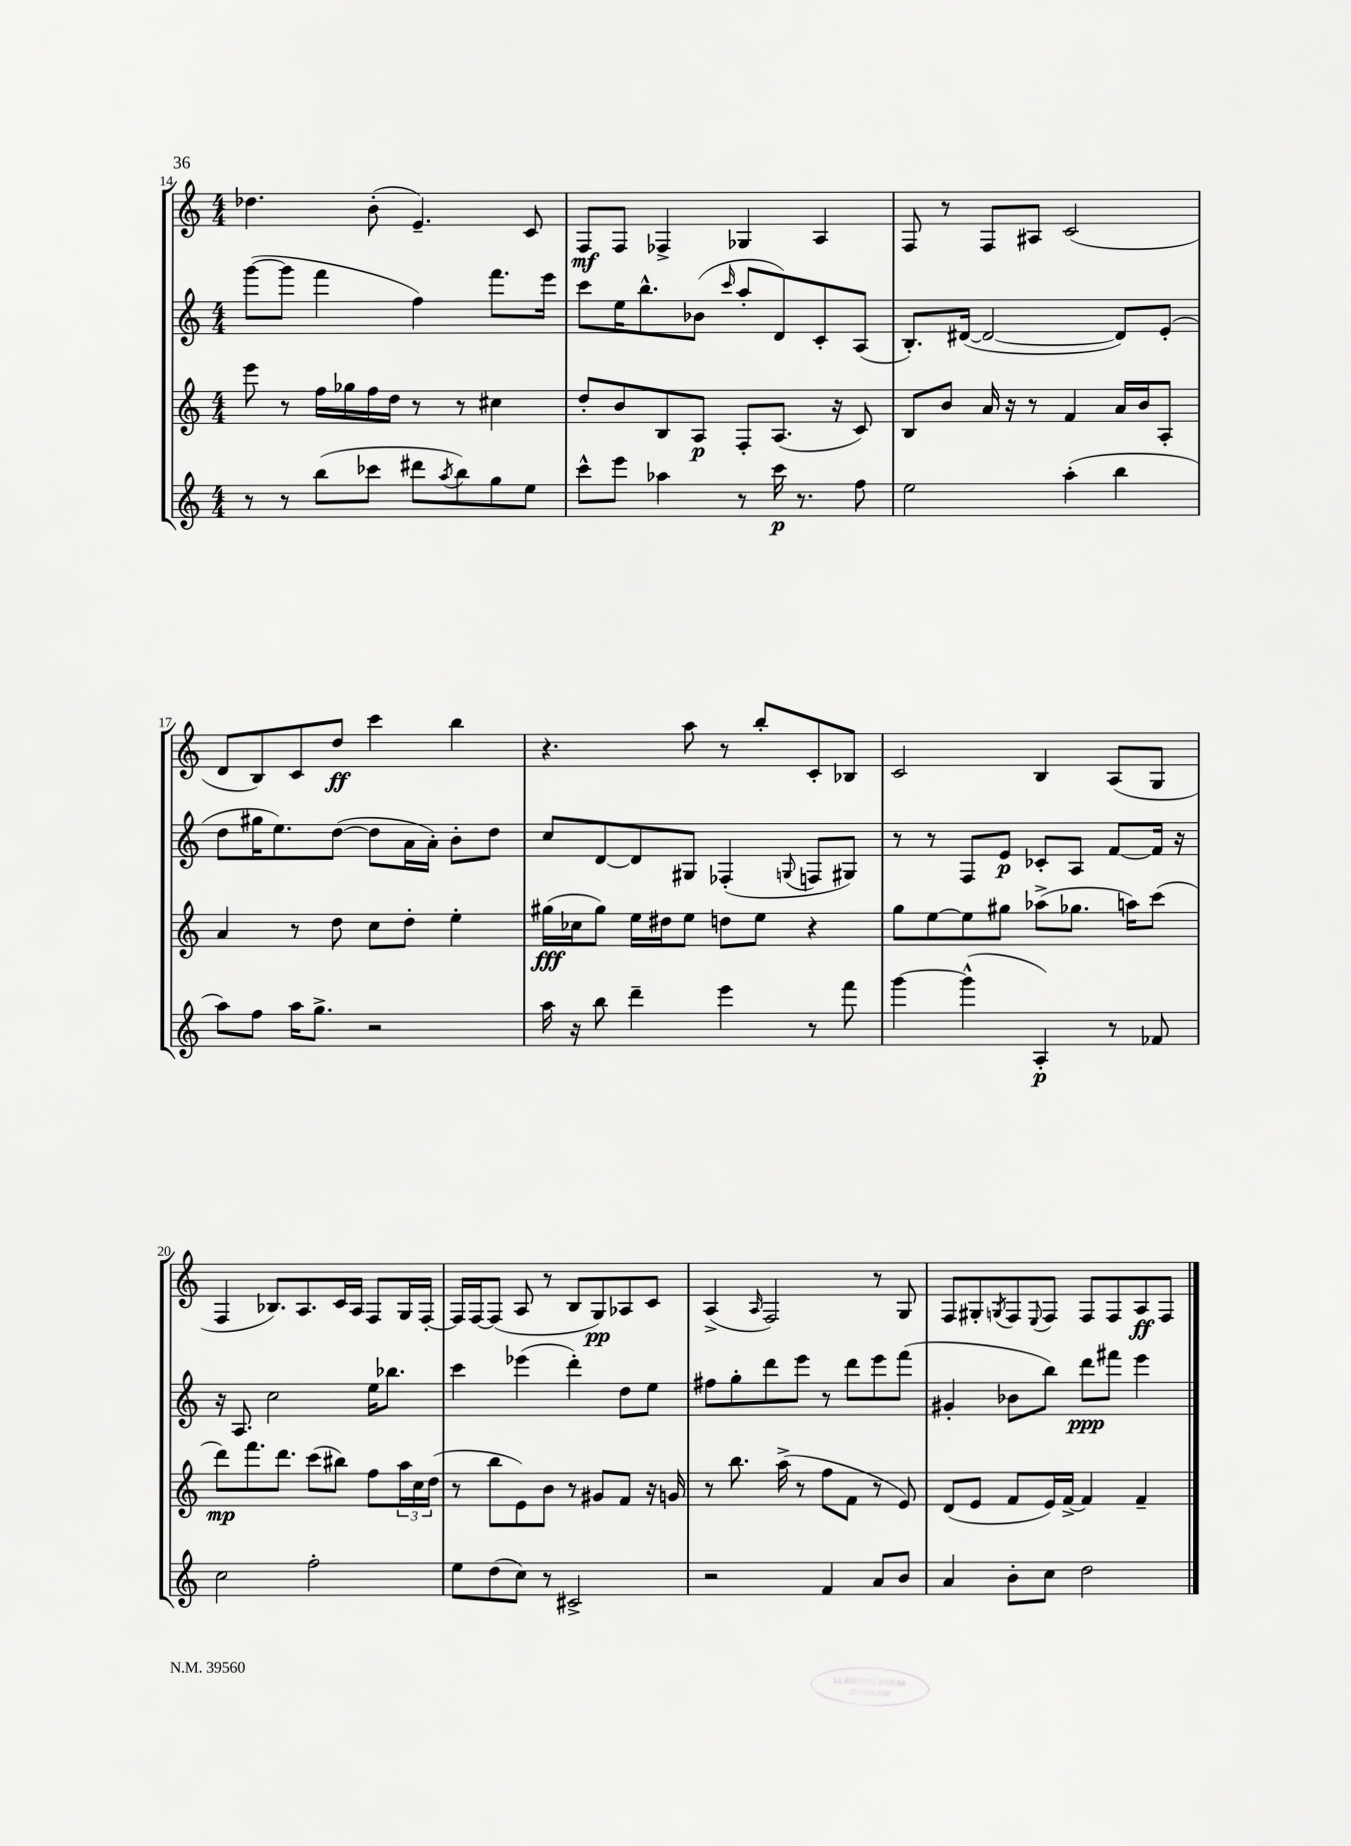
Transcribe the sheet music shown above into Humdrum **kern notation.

**kern	**dynam	**kern	**dynam	**kern	**dynam	**kern	**dynam
*part4	*part4	*part3	*part3	*part2	*part2	*part1	*part1
*staff4	*staff4	*staff3	*staff3	*staff2	*staff2	*staff1	*staff1
*clefG2	*	*clefG2	*	*clefG2	*	*clefG2	*
*k[]	*	*k[]	*	*k[]	*	*k[]	*
*M4/4	*	*M4/4	*	*M4/4	*	*M4/4	*
=14	=14	=14	=14	=14	=14	=14	=14
8r	.	8eee\	.	([8ggg\L	.	4.dd-X\	.
8r	.	8r	.	8ggg\J]	.	.	.
(8bb\L	.	16ff\LL	.	4fff\	.	.	.
.	.	16gg-X\	.	.	.	.	.
8ccc-X\J	.	16ff\	.	.	.	(8b'\	.
.	.	16dd\JJ	.	.	.	.	.
8ddd#X\L	.	8r	.	4ff\)	.	4.e~/)	.
8qaa/	.	.	.	.	.	.	.
8bb\)	.	8r	.	.	.	.	.
8gg\	.	4cc#X\	.	8.fff\L	.	.	.
8ee\J	.	.	.	.	.	8c/	.
.	.	.	.	16eee\Jk	.	.	.
=15	=15	=15	=15	=15	=15	=15	=15
8ccc^^\L	.	8dd'/L	.	8ccc\L	.	8F/L	mf
8eee\J	.	8b/	.	16ee\K	.	8F/J	.
.	.	.	.	8.bb^^\	.	.	.
4aa-X\	.	8B/	.	.	.	4F-X^/	.
.	.	8A/J	p	(8b-X\J	.	.	.
.	.	.	.	16qqccc/	.	.	.
8r	.	8F'/L	.	8aa'/L	.	4G-X/	.
16ccc\	p	(8.A/J	.	8d/)	.	.	.
8.r	.	.	.	.	.	.	.
.	.	.	.	8c'/	.	4A/	.
.	.	16r	.	.	.	.	.
8ff\	.	8c/)	.	(8A/J	.	.	.
=16	=16	=16	=16	=16	=16	=16	=16
2ee\	.	8B/L	.	8.B'/L)	.	8F/	.
.	.	8b/J	.	.	.	8r	.
.	.	.	.	([16d#X/Jk	.	.	.
.	.	16a/	.	2d#/_	.	8F/L	.
.	.	16r	.	.	.	.	.
.	.	8r	.	.	.	8A#X/J	.
(4aa'\	.	4f/	.	.	.	(2c/	.
4bb\	.	16a/LL	.	8d#/L])	.	.	.
.	.	16b/J	.	.	.	.	.
.	.	8A'/J	.	(8e'/J	.	.	.
!!LO:LB:g=z
=17	=17	=17	=17	=17	=17	=17	=17
8aa\L)	.	4a/	.	8dd\L	.	8d/L	.
8ff\J	.	.	.	16gg#X\K	.	8B/)	.
.	.	.	.	8.ee\)	.	.	.
16aa\KL	.	8r	.	.	.	8c/	.
8.gg^\J	.	.	.	.	.	.	.
.	.	8dd\	.	([8dd\J	.	8dd/J	ff
2r	.	8cc\L	.	8dd\L]	.	4ccc\	.
.	.	8dd'\J	.	16a\L	.	.	.
.	.	.	.	16a'\JJ)	.	.	.
.	.	4ee'\	.	8b'\L	.	4bb\	.
.	.	.	.	8dd\J	.	.	.
=18	=18	=18	=18	=18	=18	=18	=18
16aa\	.	(16gg#X\LL	fff	8cc/L	.	4.r	.
16r	.	16cc-X\J	.	.	.	.	.
8bb\	.	8gg#\J)	.	[8d/	.	.	.
4ddd~\	.	16ee\LL	.	8d/]	.	.	.
.	.	16dd#X\J	.	.	.	.	.
.	.	8ee\J	.	8G#X/J	.	8aa\	.
4eee\	.	8ddn\L	.	(4F-X'/	.	8r	.
.	.	8ee\J	.	.	.	8bb'/L	.
.	.	.	.	8qqGn/	.	.	.
8r	.	4r	.	8Fn/L	.	8c'/	.
8fff\	.	.	.	8G#X/J)	.	8B-X/J	.
=19	=19	=19	=19	=19	=19	=19	=19
[4ggg\	.	8gg\L	.	8r	.	2c/	.
.	.	[8ee\	.	8r	.	.	.
(4ggg^^\]	.	8ee\]	.	8F/L	.	.	.
.	.	8gg#X\J	.	8e/J	p	.	.
4A'/)	p	(8aa-X^\L	.	8c-X'/L	.	4B/	.
.	.	8.gg-X\J	.	8A/J	.	.	.
8r	.	.	.	[8f/L	.	(8A/L	.
.	.	16aan\KL)	.	.	.	.	.
8f-X/	.	(8ccc\J	.	16f/Jk]	.	8G/J	.
.	.	.	.	16r	.	.	.
!!LO:LB:g=z
=20	=20	=20	=20	=20	=20	=20	=20
2cc\	.	8ddd\L)	mp	16r	.	4F/	.
.	.	.	.	8.A/	.	.	.
.	.	8.fff\	.	.	.	.	.
.	.	.	.	2cc\	.	8.B-X/L)	.
.	.	8.ddd\J	.	.	.	.	.
.	.	.	.	.	.	8.A/	.
2ff'\	.	(8ccc\L	.	.	.	.	.
.	.	8bb#X\J)	.	.	.	16c/L	.
.	.	.	.	.	.	16A/JJ	.
.	.	8ff\L	.	16ee\KL	.	8F/L	.
.	.	.	.	8.bb-X\J	.	.	.
.	.	24aa\L	.	.	.	16G/L	.
.	.	24cc\	.	.	.	.	.
.	.	.	.	.	.	[16F'/JJ	.
.	.	(24dd\JJ	.	.	.	.	.
=21	=21	=21	=21	=21	=21	=21	=21
8ee\L	.	8r	.	4ccc\	.	16F/LL]	.
.	.	.	.	.	.	[16F/J	.
(8dd\	.	8bb\L	.	.	.	(8F/J]	.
8cc\J)	.	8e\)	.	(4eee-X\	.	8A/	.
8r	.	8b\J	.	.	.	8r	.
2c#X^/	.	8r	.	4ddd'\)	.	8B/L	.
.	.	8g#X/L	.	.	.	8G/)	pp
.	.	8f/J	.	8dd\L	.	8A-X/	.
.	.	16r	.	8ee\J	.	8c/J	.
.	.	16gn/	.	.	.	.	.
=22	=22	=22	=22	=22	=22	=22	=22
2r	.	8r	.	8ff#X\L	.	(4A^/	.
.	.	8.bb\	.	8gg'\	.	.	.
.	.	.	.	.	.	16qqA/	.
.	.	.	.	8ddd\	.	2F/)	.
.	.	(16aa^\	.	.	.	.	.
.	.	8r	.	8eee\J	.	.	.
4f/	.	8ff\L	.	8r	.	.	.
.	.	8f\J	.	8ddd\L	.	.	.
8a/L	.	8r	.	8eee\	.	8r	.
8b/J	.	8e/)	.	(8fff\J	.	8G/	.
=23	=23	=23	=23	=23	=23	=23	=23
4a/	.	(8d/L	.	4g#X'/	.	8F/L	.
.	.	8e/J	.	.	.	8G#X'/	.
.	.	.	.	.	.	8qGn/	.
8b'\L	.	8f/L	.	8b-X\L	.	8F/	.
.	.	.	.	.	.	8qqE/	.
8cc\J	.	16e/L)	.	8bb\J)	.	8F/J	.
.	.	[16f^/JJ	.	.	.	.	.
2dd\	.	4f/]	.	8ddd\L	ppp	8F/L	.
.	.	.	.	8fff#X\J	.	8F/	.
.	.	4f~/	.	4eee\	.	8A/	ff
.	.	.	.	.	.	8F/J	.
==	==	==	==	==	==	==	==
*-	*-	*-	*-	*-	*-	*-	*-
